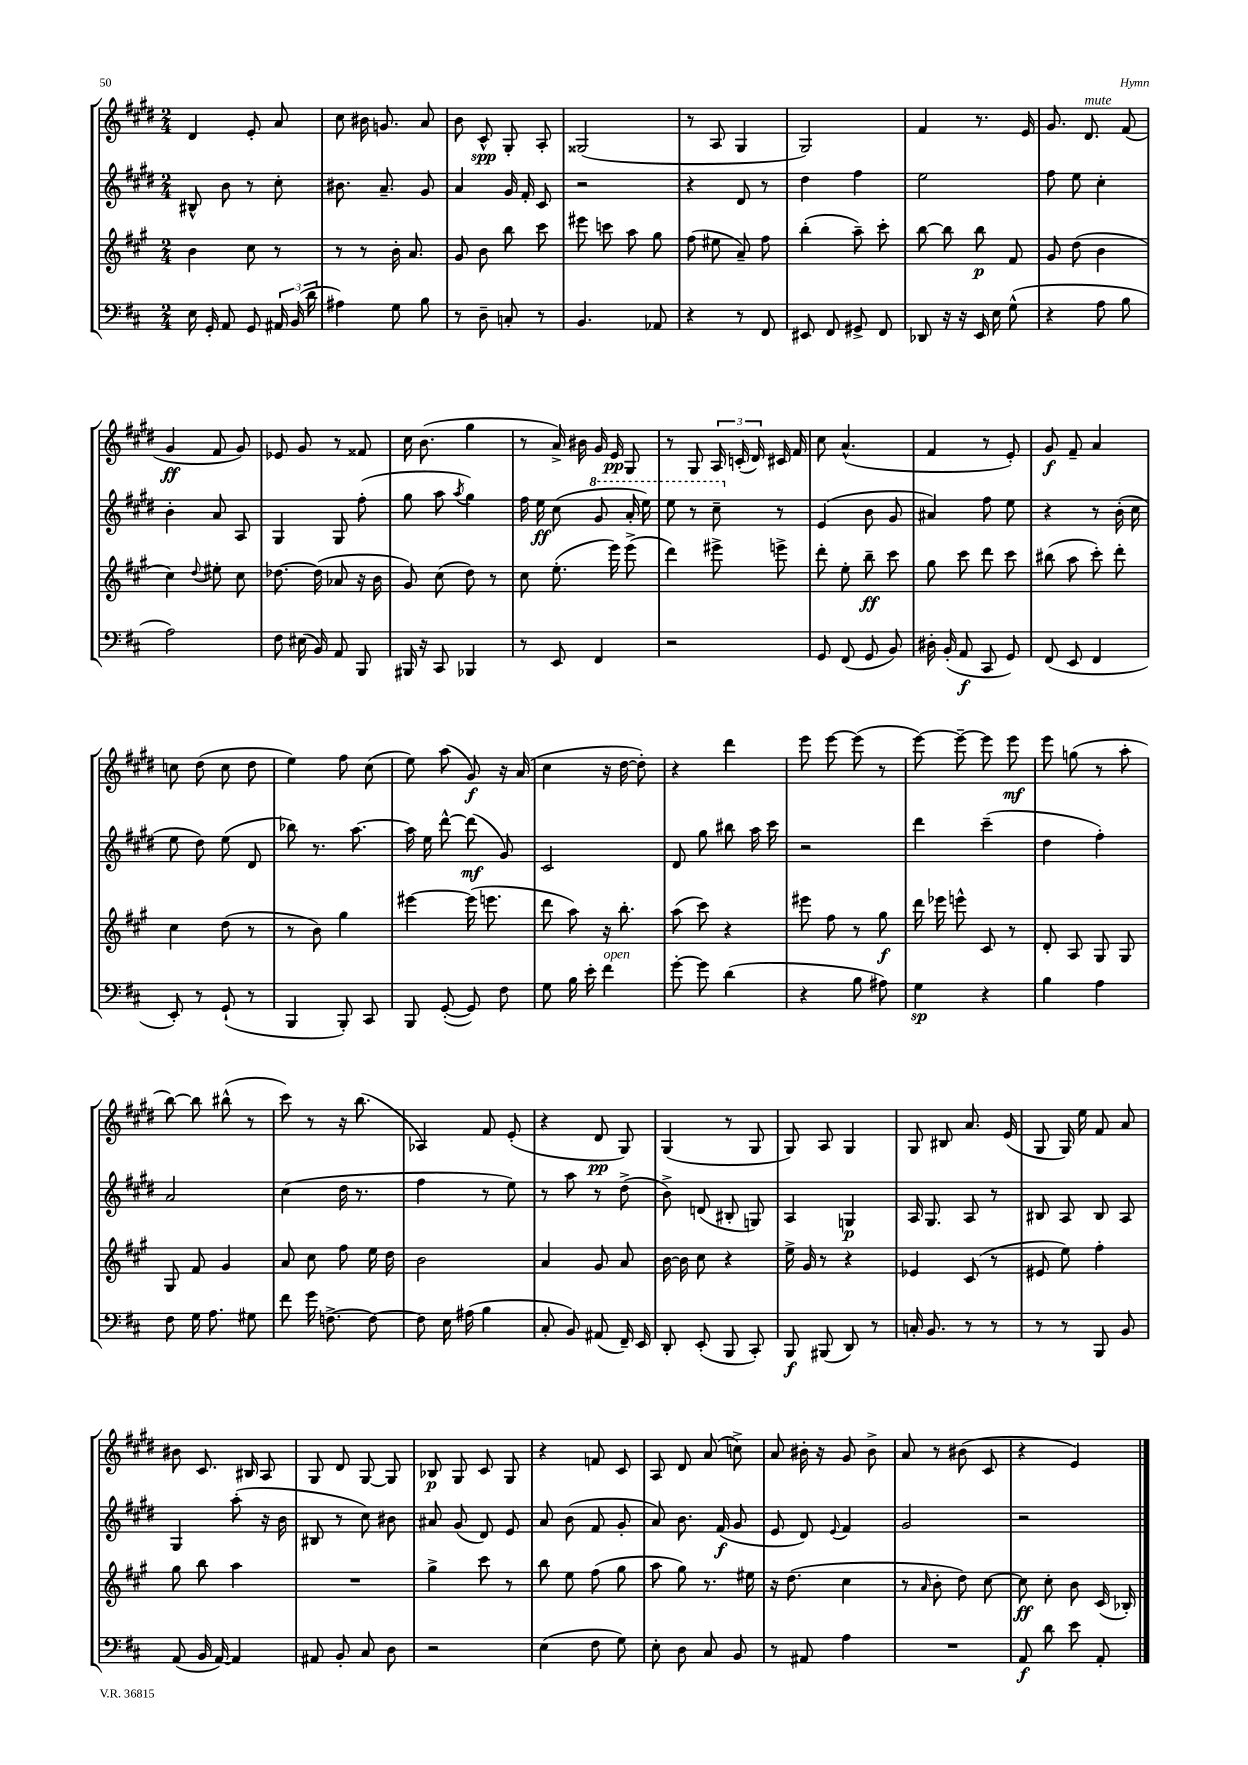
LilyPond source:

<<
\new StaffGroup <<
\new Staff = "s0" {
    \clef treble \key e \major \numericTimeSignature \time 2/4
    \autoBeamOff dis'4 e'8-. a'8 |
    cis''8 bis'16 g'8. a'8 |
    b'8 cis'8-^\spp gis8-. a8-. |
    gisis2( |
    r8 a8 gis4 |
    gis2) |
    fis'4 r8. e'16 |
    gis'8. dis'8.^\markup { \italic "mute" } fis'8( |
    gis'4\ff fis'8 gis'8) |
    ees'8 gis'8 r8 fisis'8 |
    cis''16 b'8.( gis''4 |
    r8 a'16->) bis'16 gis'16 e'16\pp gis8 |
    r8 gis8 \tuplet 3/2 { a16 c'16-.( dis'16) } cis'16 fis'16 |
    cis''8 a'4.-^( |
    fis'4 r8 e'8-.) |
    gis'8\f fis'8-- a'4 |
    c''8 dis''8( c''8 dis''8 |
    e''4) fis''8 cis''8( |
    e''8) a''8( gis'8\f) r16 a'16( |
    cis''4 r16 dis''16~ dis''8-.) |
    r4 dis'''4 |
    e'''8 e'''8~ e'''8( r8 |
    e'''8~) e'''8~-- e'''8 e'''8\mf |
    e'''8 g''8( r8 a''8-. |
    b''8~) b''8 bis''8-^( r8 |
    cis'''8) r8 r16 b''8.( |
    aes4) fis'8 e'8-.( |
    r4 dis'8\pp gis8) |
    gis4( r8 gis8 |
    gis8) a8 gis4 |
    gis8 bis8 a'8. e'16( |
    gis8 gis16) e''16 fis'8 a'8 |
    bis'8 cis'8. bis16 a8 |
    gis8 dis'8 gis8~ gis8 |
    bes8\p gis8 cis'8 gis8 |
    r4 f'8 cis'8 |
    a8 dis'8 a'8( c''8->) |
    a'8 bis'16-. r16 gis'8 bis'8-> |
    a'8 r8 bis'8( cis'8 |
    r4 e'4) \bar "|." |
}
\new Staff = "s1" {
    \clef treble \key e \major \numericTimeSignature \time 2/4
    \autoBeamOff bis8-^ b'8 r8 cis''8-. |
    bis'8. a'8.-- gis'8 |
    a'4 gis'16 fis'16-. cis'8 |
    r2 |
    r4 dis'8 r8 |
    dis''4 fis''4 |
    e''2 |
    fis''8 e''8 cis''4-. |
    b'4-. a'8 a8 |
    gis4 gis8 fis''8-.( |
    gis''8 a''8 \acciaccatura { a''8 } gis''4) |
    fis''16 e''16\ff cis''8( \ottava #1 gis''8 a''16-. e'''16) |
    e'''8 r8 cis'''8-- \ottava #0 r8 |
    e'4( b'8 gis'8 |
    ais'4) fis''8 e''8 |
    r4 r8 b'16-.( cis''16 |
    e''8 dis''8) e''8( dis'8 |
    bes''8) r8. a''8.~ |
    a''16 e''16 dis'''8~-^ dis'''8\mf( gis'8) |
    cis'2 |
    dis'8 gis''8 bis''8 a''16 cis'''16 |
    r2 |
    dis'''4 cis'''4--( |
    dis''4 fis''4-.) |
    a'2 |
    cis''4( dis''16 r8. |
    fis''4 r8 e''8) |
    r8 a''8 r8 dis''8->( |
    b'8->) d'8( bis8-. g8) |
    a4 g4\p |
    a16 gis8. a8 r8 |
    bis8 a8 bis8 a8 |
    gis4 a''8-.( r16 b'16 |
    bis8 r8 cis''8) bis'8 |
    ais'8 gis'8( dis'8) e'8 |
    a'8 b'8( fis'8 gis'8-. |
    a'8) b'8. fis'16\f( gis'8 |
    e'8 dis'8) \appoggiatura { e'8 } fis'4 |
    gis'2 |
    r2 \bar "|." |
}
\new Staff = "s2" {
    \clef treble \key a \major \numericTimeSignature \time 2/4
    \autoBeamOff b'4 cis''8 r8 |
    r8 r8 b'16-. a'8. |
    gis'8 b'8 b''8 cis'''8 |
    eis'''8 c'''8 a''8 gis''8 |
    fis''8( eis''8 a'8--) fis''8 |
    b''4-.( a''8--) cis'''8-. |
    b''8~ b''8 b''8\p fis'8 |
    gis'8 d''8( b'4 |
    cis''4) \appoggiatura { d''8 } eis''8-. cis''8 |
    des''8.~ des''16( aes'8 r16 b'16 |
    gis'8) cis''8( d''8) r8 |
    cis''8 e''8.-.( e'''16) e'''8->( |
    d'''4) eis'''8-> e'''8-> |
    d'''8-. e''8-. b''8--\ff cis'''8 |
    gis''8 cis'''8 d'''8 cis'''8 |
    bis''8( a''8 cis'''8-.) d'''8-. |
    cis''4 d''8( r8 |
    r8 b'8) gis''4 |
    eis'''4~ eis'''16( e'''8. |
    d'''8 a''8) r16 b''8.-. |
    a''8( cis'''8) r4 |
    eis'''8 fis''8 r8 gis''8\f |
    d'''16 ees'''16 e'''8-^ cis'8 r8 |
    d'8-. a8 gis8 gis8 |
    gis8 fis'8 gis'4 |
    a'8 cis''8 fis''8 e''16 d''16 |
    b'2 |
    a'4 gis'8 a'8 |
    b'16~ b'16 cis''8 r4 |
    e''16-> gis'16 r8 r4 |
    ees'4 cis'8( r8 |
    eis'8 e''8) fis''4-. |
    gis''8 b''8 a''4 |
    R2 |
    gis''4-> cis'''8 r8 |
    b''8 e''8 fis''8( gis''8 |
    a''8 gis''8) r8. eis''16 |
    r16 d''8.( cis''4 |
    r8 \grace { a'16 } b'8-. d''8) cis''8~ |
    cis''8\ff cis''8-. b'8 cis'16( bes16-.) \bar "|." |
}
\new Staff = "s3" {
    \clef bass \key d \major \numericTimeSignature \time 2/4
    \autoBeamOff e16 g,16-. a,8 g,8 \tuplet 3/2 { ais,16 b,16( d'16 } |
    ais4) g8 b8 |
    r8 d8-- c8-. r8 |
    b,4. aes,8 |
    r4 r8 fis,8 |
    eis,8 fis,8 gis,8-> fis,8 |
    des,8 r16 r16 e,16 e16 g8-^( |
    r4 a8 b8 |
    a2) |
    fis8 eis16( b,16) a,8 b,,8 |
    bis,,16 r16 cis,8 bes,,4 |
    r8 e,8 fis,4 |
    r2 |
    g,8 fis,8( g,8 b,8) |
    dis16-. b,16-.( a,8\f cis,8 g,8) |
    fis,8( e,8 fis,4 |
    e,8-.) r8 g,8-!( r8 |
    b,,4 b,,8-.) cis,8 |
    b,,8 g,8~-.( g,8) fis8 |
    g8 b16 e'16-. fis'4^\markup { \italic "open" } |
    g'8~-. g'8 d'4( |
    r4 b8 ais8) |
    g4\sp r4 |
    b4 a4 |
    fis8 g16 a8. gis8 |
    fis'8 g'16 f8.~-> f8~ |
    f8 e16 ais16( b4 |
    cis8-. b,8) ais,8( fis,16--) e,16 |
    d,8-. e,8-.( b,,8 cis,8-.) |
    b,,8\f bis,,8( d,8) r8 |
    c16-. b,8. r8 r8 |
    r8 r8 b,,8 b,8 |
    a,8( b,16 a,16~) a,4 |
    ais,8 b,8-. cis8 d8 |
    r2 |
    e4( fis8 g8) |
    e8-. d8 cis8 b,8 |
    r8 ais,8 a4 |
    R2 |
    a,8\f d'8 e'8 a,8-. \bar "|." |
}
>>
>>
\layout { \context { \Score \remove "Bar_number_engraver" } }
